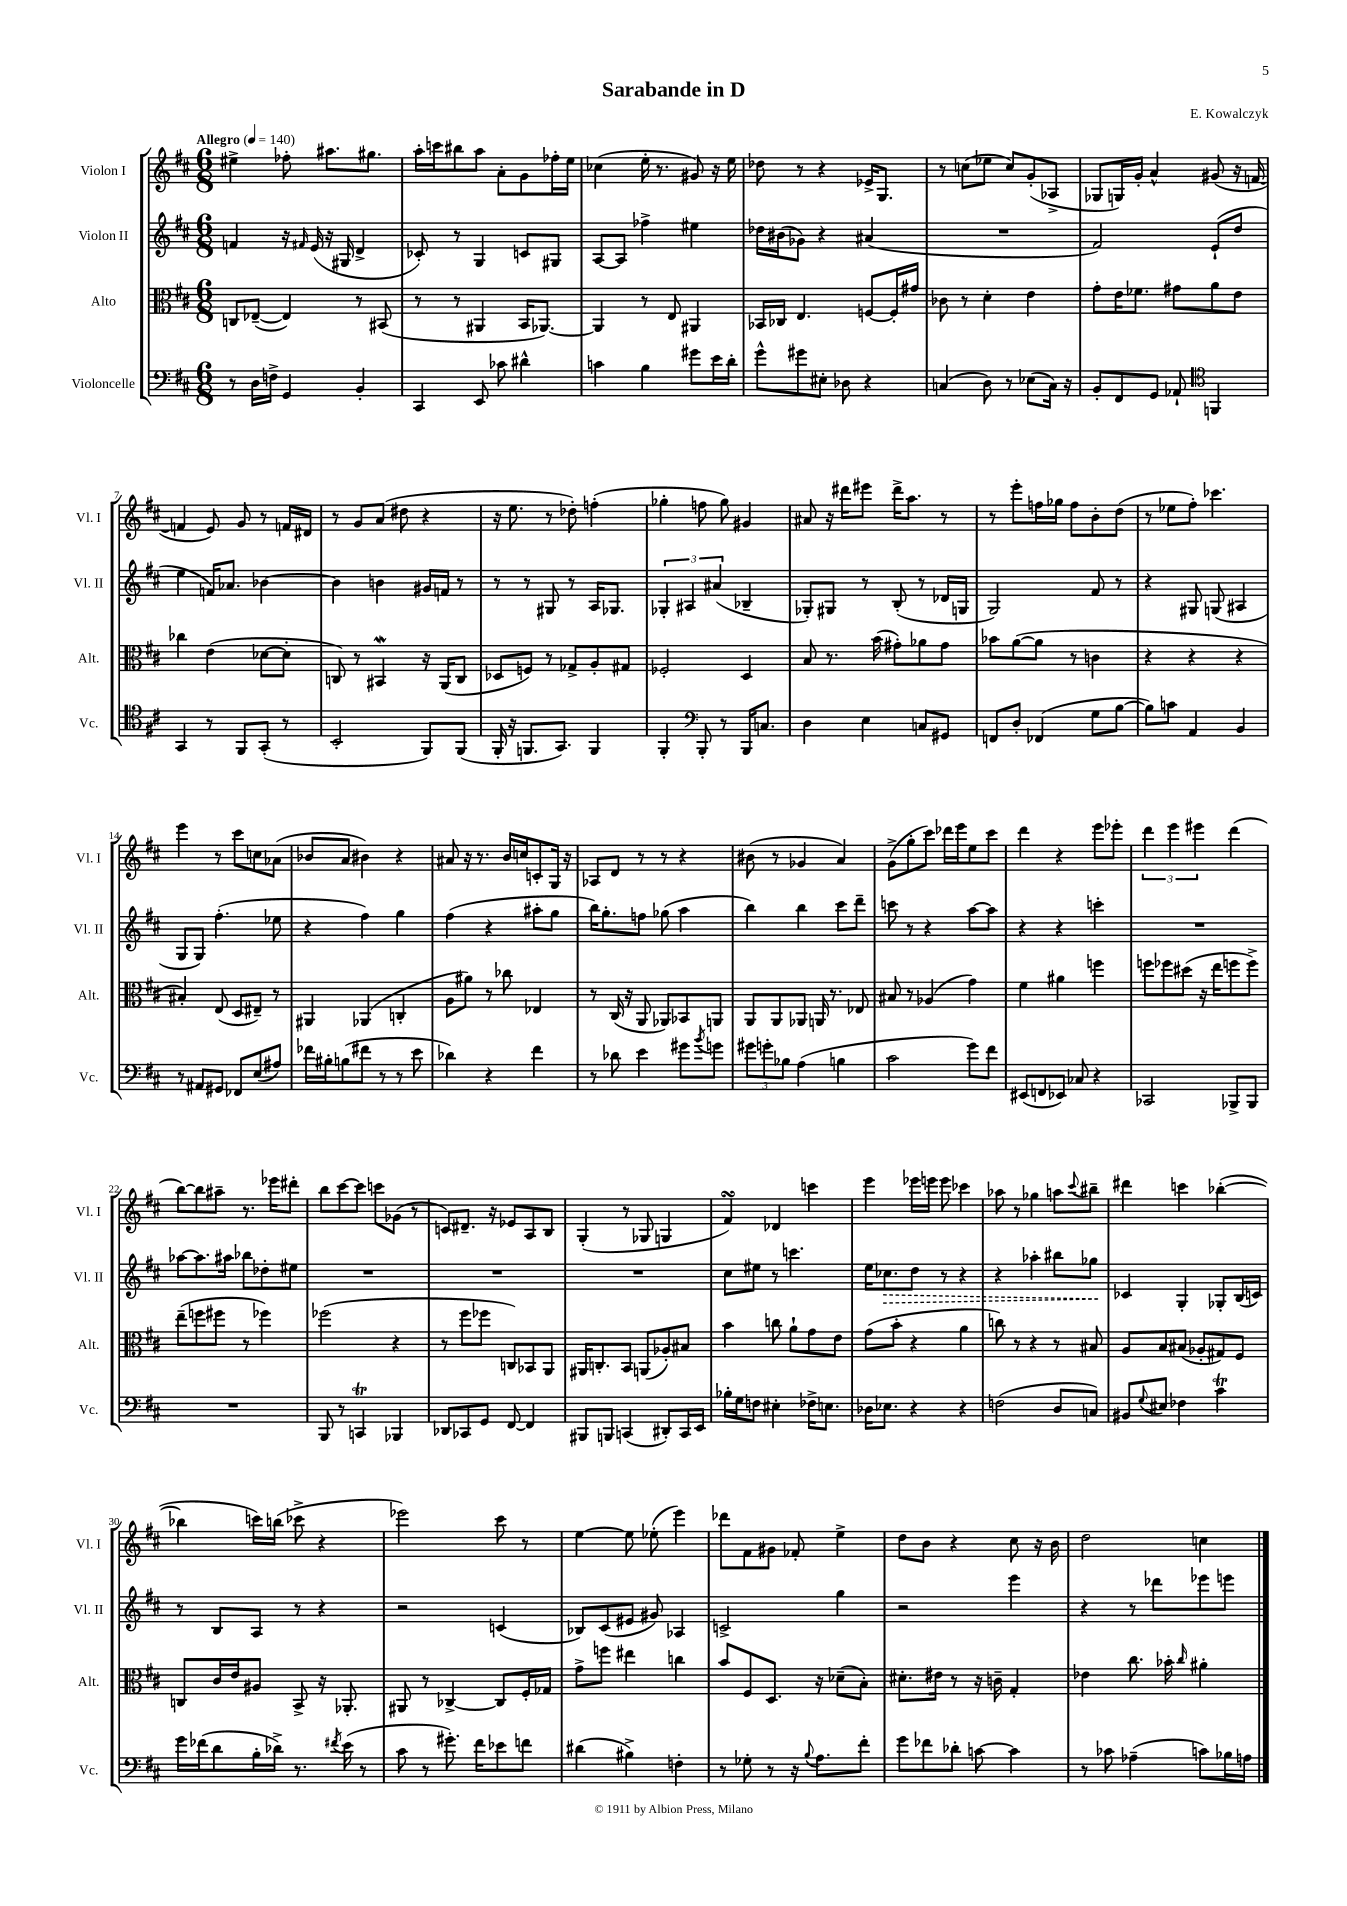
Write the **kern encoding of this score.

**kern	**kern	**kern	**kern
*staff4	*staff3	*staff2	*staff1
*clefF4	*clefC3	*clefG2	*clefG2
*k[f#c#]	*k[f#c#]	*k[f#c#]	*k[f#c#]
*M6/8	*M6/8	*M6/8	*M6/8
*MM140	*MM140	*MM140	*MM140
8r	8C/L	4f/	4ee#^\
16D\LL	([8E-~/J	.	.
16F^\JJ	.	.	.
4GG/	4E-/])	16r	8ff-'\
.	.	16qqf#/	.
.	.	(16e/	.
.	.	16r	8.aa#\L
.	.	16G#/	.
4BB'/	8r	4d^/	.
.	.	.	8.gg#\J
.	(8BB#/	.	.
=	=	=	=
4CC#/	8r	8c-'/)	16aa'\LL
.	.	.	16ccc\J
.	8r	8r	8bb#\
8EE/	4AA#/	4G/	8aa\J
8c-\	.	.	8a'\L
4d#^^\	16BB/LK	8c/L	8g\
.	[8.AA-/J)	.	.
.	.	8G#/J	16ff-'\L
.	.	.	16ee\JJ
=	=	=	=
4c\	4AA-/]	[8A/L	(4cc-\
.	.	8A/]J	.
4B\	8r	4ff-^\	16ee'\
.	.	.	8.r
.	8E/	.	.
8g#\L	4AA#/	4ee#\	8g#/)
16e\L	.	.	16r
16d'\JJ	.	.	16ee\
=	=	=	=
8g^^\L	16BB-/LL	16dd-\LL	8dd-\
.	16C-/JJ	(16b#\J	.
8g#\	4.E/	8g-\J)	8r
8E#'\J	.	4r	4r
8D-\	.	.	.
4r	[8F/L	(4a#/	16e-^/LK
.	.	.	8.G/J
.	16F'/]L	.	.
.	16g#/JJ	.	.
=	=	=	=
(4C/	8c-\	2.r	8r
.	8r	.	(8cc\L
8D\)	4d'\	.	8ee-\J
8r	.	.	8cc/L)
(8E-\L	4e\	.	(8g'/
16C\Jk)	.	.	8A-^/J
16r	.	.	.
=	=	=	=
8BB'/L	8g'\L	2f#/)	8G-/L
8FF#/	16e\K	.	16G/L)
.	8.f-\J	.	16g'/JJ
8GG/J	.	.	4a^^/
8AA-`/	8g#\L	.	.
*clefC4	*	*	*
4FF/	8a\	(8e`/L	(8g#/
.	8e\J	8dd/J	16r
.	.	.	[16f/
=	=	=	=
4GG/	4cc-\	4ee\	4f/]
8r	(4e\	16f/LK)	8e/)
.	.	8.a-/J	.
8FF#/L	.	.	8g/
(8GG'/J	[8d-\L	[4b-\	8r
8r	8d-'\]J	.	16f/LL
.	.	.	16d#/JJ
=	=	=	=
2BB'/	8C/)	4b-\]	8r
.	8r	.	8g/L
.	4BB#/	4b\	(8a/J
.	.	.	8dd#\
8FF#/L)	16r	16g#/LL	4r
.	(16AA/LK	16f/JJ	.
(8FF#/J	8C/J	8r	.
=	=	=	=
16FF#'/	8D-/L	8r	16r
16r	.	.	8.ee\
8.FF/L	8F/J)	8r	.
.	8r	8G#/	8r
8.GG/J)	.	.	.
.	8G-^/L	8r	8dd-'\)
4FF/	8A'/	16A/LK	(4ff'\
.	.	8.G-/J	.
.	8G#/J	.	.
=	=	=	=
4FF#'/	2F-'/	6G-'/	4gg-'\
.	.	6A#/	.
*clefF4	*	*	*
8BBB'/	.	.	8ff\
.	.	(6a#/	.
8r	.	.	8gg-\)
16BBB/LK	4D/	4B-~/	4g#/
8.C/J	.	.	.
=	=	=	=
4D\	8B/	8G-'/L)	8a#/
.	8.r	8G#/J	16r
.	.	.	16ddd#\LK
4E\	.	8r	8eee#\J
.	(16b\	.	.
.	8g#'\L)	(8B'/	16ddd#^\LK
.	.	.	8.aa\J
8C/L	8a-\	8r	.
8GG#/J	8g#\J	16d-/LL	8r
.	.	16G/JJ	.
=	=	=	=
8FF/L	8b-\L	2G/)	8r
8D'/J	([8a\	.	8eee'\L
(4FF-/	8a\]J	.	16ff\L
.	.	.	16gg-\JJ
.	8r	.	8ff\L
8G\L	4c\	8f#/	8b'\
[8B\J	.	8r	(8dd\J
=	=	=	=
8B\]L)	4r	4r	8r
8c\J	.	.	8ee-\L
4AA/	4r	8G#/	8ff#'\J)
.	.	(8G/	4.ccc-\
4BB/	4r	4A#/	.
=	=	=	=
8r	4B#'/)	8G/L	4eee\
8AA#/L	.	8G/J)	.
8GG#/J	(8E/	(4.ff#'\	8r
8FF-/L	8D/L	.	8ccc#\L
(8E/	8E#~/J)	.	8cc\
8A#/J)	8r	8ee-\	(8a-\J
=	=	=	=
16f-\LL	4AA#/	4r	8b-/L
16B#'\J	.	.	.
(8B\	.	.	8a/J
8f#\J	(4AA-/	4ff#\)	4b#\)
8r	.	.	.
8r	4C'/	4gg\	4r
8e\	.	.	.
=	=	=	=
4d-\)	8A\L	(4ff#\	8a#/
.	8a#\J)	.	16r
.	.	.	8.r
4r	8r	4r	.
.	8cc-\	.	16b/LL
.	.	.	16cc/J
4f#\	4E-/	8aa#'\L	8c'/
.	.	8gg\J	16G/Jk
.	.	.	16r
=	=	=	=
8r	8r	16bb\LK)	8A-/L
.	.	8.gg'\	.
8d-\	(16C#/	.	8d/J
.	16r	.	.
4e\	8AA/	8ff\J	8r
.	8AA-/L)	(8gg-\	8r
8g#\L	8BB-/	4aa\	4r
8qb/	.	.	.
8g\J	8AA/J	.	.
=	=	=	=
12g#\L	8AA/L	4bb\)	(8b#\
12g'\	.	.	.
.	8AA/	.	8r
12B-\J	.	.	.
(4A\	8AA-/J	4bb\	4g-/
.	16AA/	.	.
.	8.r	.	.
4B\	.	8ccc#\L	4a/)
.	8E-/	8ddd~\J	.
=	=	=	=
2c#\	8B#/	8ccc\	(8g^\L
.	8r	8r	8gg'\
.	(4A-/	4r	8ccc#\J)
.	.	.	16ddd-\LL
.	.	.	16eee\J
8g\L)	4g\)	[8aa\L	8ee\
8f#\J	.	8aa\]J	8ccc#\J
=	=	=	=
(8EE#/L	4f#\	4r	4ddd\
8FF/	.	.	.
8EE-/J)	4a#\	4r	4r
8C-/	.	.	.
4r	4ff\	4ccc'\	8eee\L
.	.	.	8eee-'\J
=	=	=	=
2CC-/	8ff\L	2.r	6ddd\
.	8ff-\	.	.
.	.	.	6eee\
.	(8dd#\J	.	.
.	.	.	6eee#\
.	16r	.	.
.	16ee\LK	.	.
8BBB-^/L	8ff\	.	(4ddd\
8BBB-/J	8ff^\J)	.	.
=	=	=	=
2.r	(8ee~\L	[8aa-\L	[8bb\L)
.	8ff\	8.aa-\]	8bb\]
.	8ff#\J	.	8aa#~\J
.	.	16aa#\Jk	.
.	8r	8bb-\L	8.r
.	4ff-\)	8dd-'\	.
.	.	.	16eee-\LK
.	.	8ee#\J	8ddd#'\J
=	=	=	=
8BBB/	(2ff-\	2.r	8bb\L
8r	.	.	[8ccc#\
4CC/	.	.	8ccc#\]J
.	.	.	8ccc\L
4BBB-/	4r	.	(8g-\J
.	.	.	8r
=	=	=	=
8DD-/L	8r	2.r	8c/L)
8CC-/	8ff#\L	.	8.d#~/J
8GG/J	8ff-\J	.	.
.	.	.	16r
[8FF#/	8C/L)	.	8e-/L
4FF#/]	8BB-/	.	8A/
.	8AA/J	.	8B/J
=	=	=	=
8BBB#/L	16AA#/LK	2.r	(4G'/
.	8.C'/	.	.
8BBB/J	.	.	.
(4CC/	8BB/J	.	8r
.	(8AA/L	.	8G-/
8DD#'/L)	8A-'/)	.	4G/
16CC/L	8B#/J	.	.
16EE/JJ	.	.	.
=	=	=	=
16B-'\LL	4b\	8cc#\L	4f#/)
16G\J	.	.	.
8F\J	.	8ee#\J	.
4E#'\	8cc\	8r	4d-/
.	8a`\L	4.ccc\	.
16F-^\LK	8g\	.	4ccc\
8.E\J	.	.	.
.	8e\J	.	.
=	=	=	=
16D-\LK	(8g\L	16ee\LK	4eee\
8.E-\J	.	8.cc-\	.
.	8b'\J	.	.
4r	4r	8dd\J	16eee-\LL
.	.	.	16eee\JJ
.	.	8r	8eee\
4r	4a\	4r	4ccc-\
=	=	=	=
(2F\	8cc\)	4r	8aa-\
.	8r	.	8r
.	4r	4aa-'\	4gg-\
8D/L	8r	8bb#\L	8aa\L
.	.	.	8qqccc#/
8C/J)	8B#/	8gg-\J	8bb#~\J
=	=	=	=
8BB#/L	8A/L	4c-/	4ddd#\
8qqG/	.	.	.
8E#/J	8B/	.	.
4F-\	(8B#/J	4G'/	4ccc\
.	8A-'/L	.	.
4c#\	8G#/)	8G-'/L	([4bb-'\
.	8F#/J	(16B/L	.
.	.	16c/JJ)	.
=	=	=	=
16g\LL	8C/L	8r	4bb-\]
(16f-\J	.	.	.
8d\	16c#/L	8B/L	.
.	16e/J	.	.
16B'\L	8A#/J	8A/J	16ccc\LL)
16d-^\JJ)	.	.	(16bb\JJ
8.r	8BB^/	8r	8ccc-^\
.	16r	4r	4r
8qf#/	.	.	.
(16e\	8.AA-'/	.	.
8r	.	.	.
=	=	=	=
8c#\	8AA#/	2r	2eee-\)
8r	8r	.	.
8.g#'\)	[4C-^/	.	.
16f#\LK	.	.	.
8e-\	8C-/]L	(4c/	8ccc#\
8f\J	16F#'/L	.	8r
.	16G-/JJ	.	.
=	=	=	=
(4d#\	8g^\L	8B-/L)	[4ee\
.	8ff\J	(8c#/	.
4B#^\)	4ee#\	8e#/J	8ee\]
.	.	8g#/)	(8ee-'\
4F'\	4cc\	4A-/	4eee\)
=	=	=	=
8r	8b/L	2c^/	8ddd-\L
8G-'\	8F#/	.	8f#\
8r	8.D/J	.	8g#\J
16r	.	.	8f-'/
8qqB/	.	.	.
8.A\L	16r	.	.
.	(8d-~\L	4gg\	4ee^\
8f#'\J	8B'\J)	.	.
=	=	=	=
8g\L	8.d#'\L	2r	8dd\L
8f-\	.	.	8b\J
.	16e#\Jk	.	.
8d-'\J	8r	.	4r
[8c\	16r	.	.
.	16c~\	.	.
4c\]	4G'/	4eee\	8cc#\
.	.	.	16r
.	.	.	16b\
=	=	=	=
8r	4e-\	4r	2dd\
8c-\	.	.	.
(4A-~\	8.cc#\	8r	.
.	.	8ddd-\L	.
.	16b-'\	.	.
.	16qqcc#/	.	.
8c\L)	4a#'\	8eee-\	4cc\
16B-\L	.	8eee\J	.
16A\JJ	.	.	.
==	==	==	==
*-	*-	*-	*-
